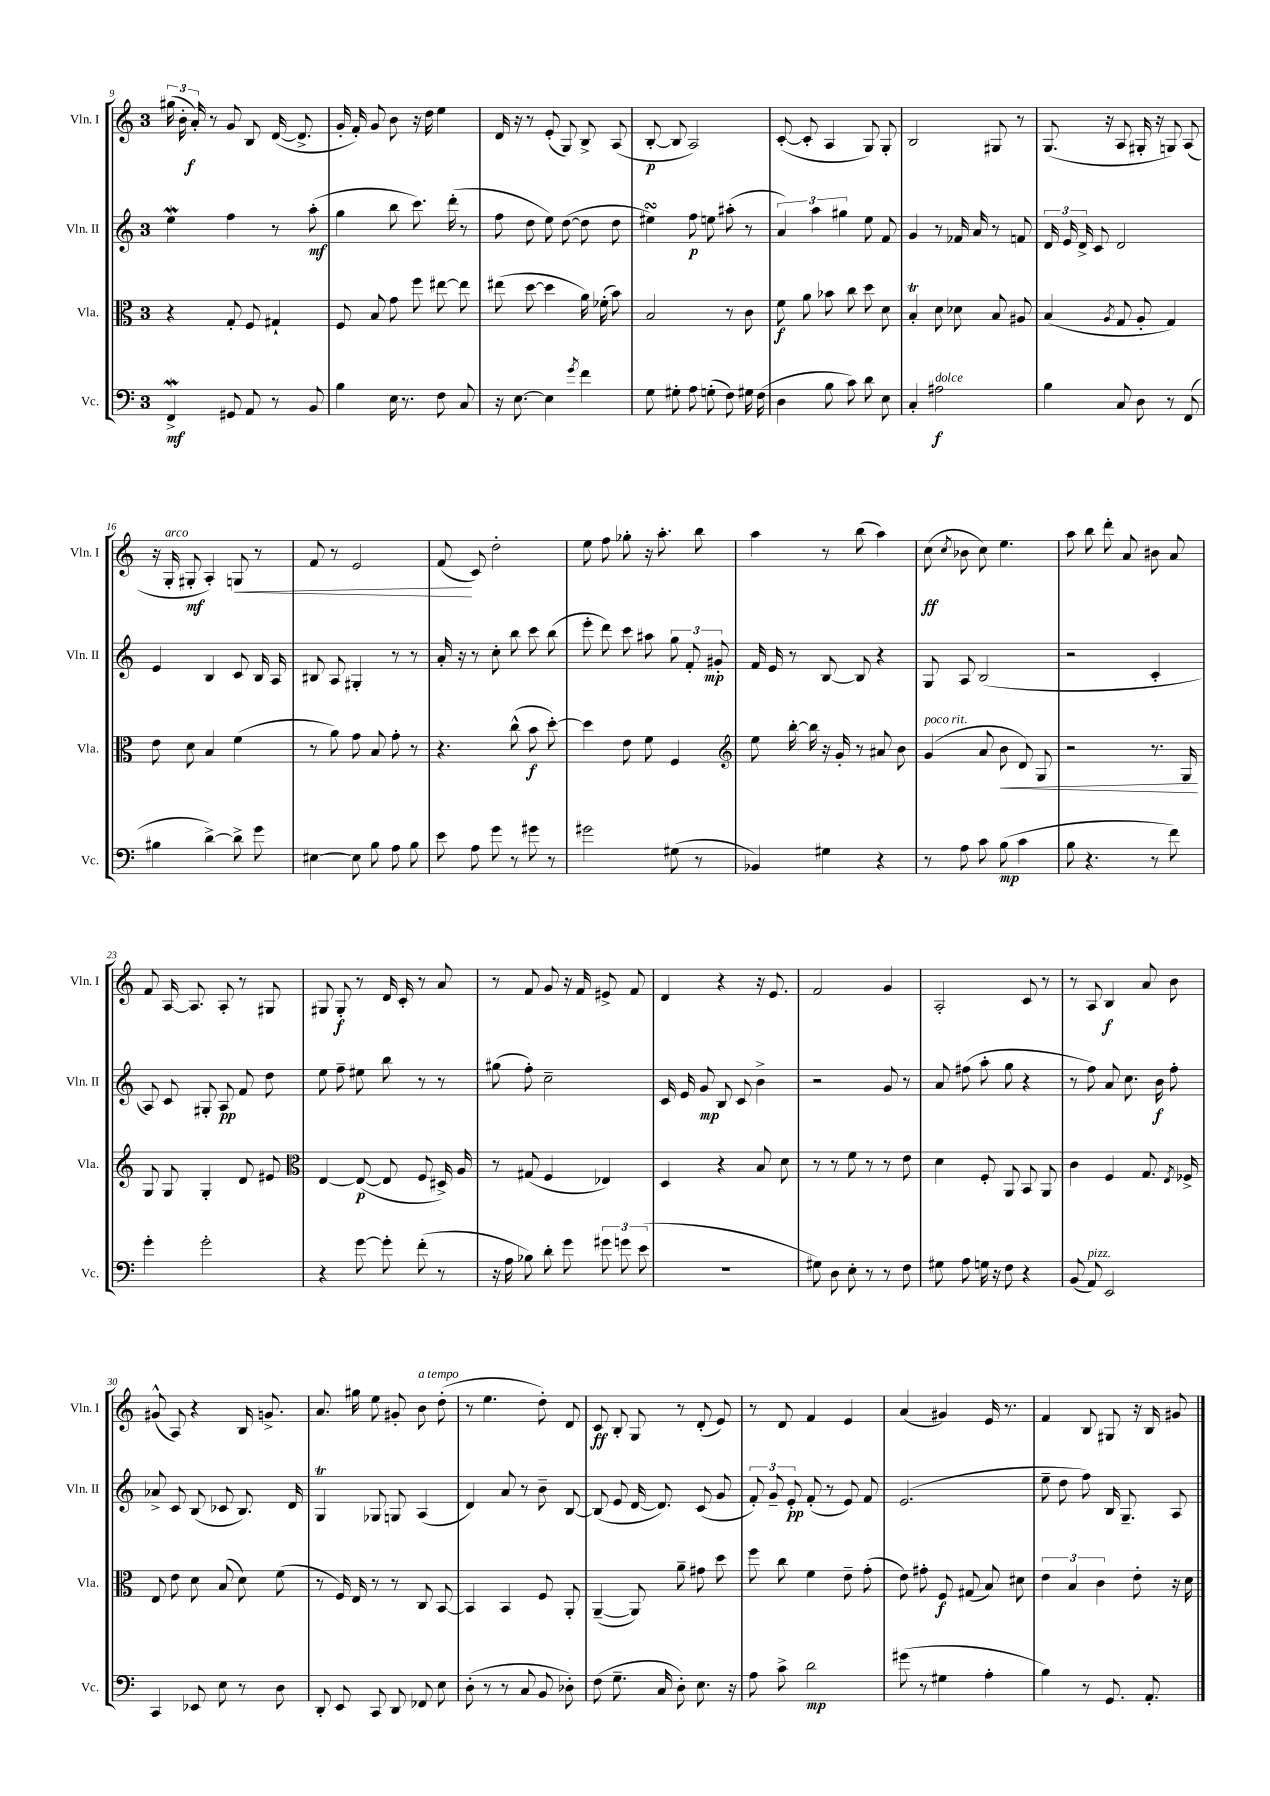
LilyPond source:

<<
\new StaffGroup <<
\new Staff = "s0" \with { instrumentName = "Vln. I" shortInstrumentName = "Vln. I" } {
    \clef treble \key c \major \once \override Staff.TimeSignature.style = #'single-digit \time 3/4
    \autoBeamOff \tuplet 3/2 { gis''16( b'16-. a'16-.\f) } r8 g'8 b8 d'16~( d'8.-> |
    g'16-. f'16-.) g'8 b'8 r16 d''16 e''4 |
    d'16 r16 r8 e'8-.( g8) b8-> a8( |
    b8~-.\p b8 a2) |
    c'8~-.( c'8-. a4 g8) g8-. |
    b2 gis8 r8 |
    g8.( r16 a8 gis16-. r16 g8) a8( |
    r16 g16-.^\markup { \italic "arco" } gis8-.\mf a4-.) g8\< r8 |
    f'8 r8 e'2 |
    f'8\!( c'8) d''2-. |
    e''8 f''8 ges''8-. r16 a''8.-. b''8 |
    a''4 r8 b''8( a''4) |
    c''8\ff( \acciaccatura { c''8 } bes'8 c''8) e''4. |
    a''8 b''8 d'''8-. a'8 bis'8 a'8 |
    f'8 a16~ a8. a8-. r8 gis8 |
    gis8 gis8-.\f r8 d'16 c'16-. r8 a'8 |
    r8 f'8 g'8 r16 f'16 eis'8-> f'8 |
    d'4 r4 r16 e'8. |
    f'2 g'4 |
    a2-. c'8 r8 |
    r8 a8 b4\f a'8 b'8 |
    gis'8-^( a8) r4 b16 g'8.-> |
    a'8. gis''16 e''8 gis'8-. b'8^\markup { \italic "a tempo" } d''8-.( |
    r8 e''4. d''8-.) d'8 |
    c'8\ff b8-. g8 r8 d'8-.( e'8) |
    r8 d'8 f'4 e'4 |
    a'4( gis'4) e'16 r8. |
    f'4 b8 gis8 r16 b16 gis'8 \bar "|." |
}
\new Staff = "s1" \with { instrumentName = "Vln. II" shortInstrumentName = "Vln. II" } {
    \clef treble \key c \major \once \override Staff.TimeSignature.style = #'single-digit \time 3/4
    \autoBeamOff e''4\mordent f''4 r8 a''8-.\mf( |
    g''4 b''8 c'''8.) d'''16-.( r8 |
    f''8 d''8 e''8) d''8~( d''8 d''8 |
    eis''4\turn) f''8\p e''8 ais''8-.( r8 |
    \tuplet 3/2 { a'4) a''4 gis''4 } e''8 f'8 |
    g'4 r8 fes'16 a'16 r8 f'8 |
    \tuplet 3/2 { d'16 e'16 d'16-> } c'8 d'2 |
    e'4 b4 c'8 b16 a16 |
    bis8 a8 gis4-. r8 r8 |
    a'16-. r16 r8 c''8-. b''8 c'''8 b''8( |
    e'''8-. d'''8) c'''8 ais''8 \tuplet 3/2 { g''8 f'8-. gis'8-.\mp } |
    f'16 e'16 r8 b8~ b8 r4 |
    g8 a8 b2( |
    r2 c'4-. |
    a8) c'8 gis8-. a8\pp f'8 d''8 |
    e''8 f''8-- eis''8 b''8 r8 r8 |
    gis''8( f''8-.) c''2-- |
    c'16 e'16 g'8\mp b8 c'8 b'4-> |
    r2 g'8 r8 |
    a'8 fis''8( a''8-. g''8 r4 |
    r8 f''8) a'8 c''8. b'16\f f''8-. |
    aes'8-> c'8 b8( ces'8 b8.) d'16 |
    g4\trill ges8 g8 a4( |
    d'4) a'8 r8 b'8-- b8~ |
    b8( e'8 d'16~ d'8.) c'8( g'8 |
    \tuplet 3/2 { f'8-.) g'8-- e'8-.\pp } f'8-.( r8 e'8) f'8 |
    e'2.( |
    e''8-- d''8 f''8) b16 g8.-- a8 \bar "|." |
}
\new Staff = "s2" \with { instrumentName = "Vla." shortInstrumentName = "Vla." } {
    \clef alto \key c \major \once \override Staff.TimeSignature.style = #'single-digit \time 3/4
    \autoBeamOff r4 g8-. f8 gis4-! |
    f8 b8 g'8 f''8 eis''8~ eis''8 |
    eis''8( d''8~ d''4 a'16) fes'16-.( b'8) |
    b2 r8 c'8 |
    f'8\f a'8 bes'8 c''8 d''8 d'8 |
    b4-.\trill d'8 des'8 b8 ais8 |
    b4( \acciaccatura { a8 } g8 a8-. g4) |
    e'8 d'8 b4 f'4( |
    r8 a'8) g'8 b8 g'8-. r8 |
    r4. c''8-^( b'8\f d''8~-.) |
    d''4 e'8 f'8 f4 |
    \clef treble e''8 b''16~-. b''16 r16 g'16-. r8 ais'8 b'8 |
    g'4^\markup { \italic "poco rit." }( a'8 b'8\< d'8) g8 |
    r2 r8. g16\! |
    g8 g8 g4-. d'8 eis'8 |
    \clef alto e4~ e8~\p( e8 f8 dis16->) a16 |
    r8 gis8( f4 ees4) |
    d4 r4 b8 d'8 |
    r8 r8 f'8 r8 r8 e'8 |
    d'4 f8-. a,8 b,8 a,8 |
    c'4 f4 g8. \acciaccatura { e8 } fes16-> |
    e8 e'8 d'8 b8( d'8) f'8( |
    r8 f16) e16 r8 r8 c8 b,8~ |
    b,4 b,4 f8 a,8-. |
    a,4~--( a,8) a'8-- gis'8 d''8 |
    f''8 c''8 f'4 e'8-- g'8-.( |
    e'8) gis'8-. f8\f gis8( b8) dis'8 |
    \tuplet 3/2 { e'4 b4 c'4 } e'8-. r16 d'16 \bar "|." |
}
\new Staff = "s3" \with { instrumentName = "Vc." shortInstrumentName = "Vc." } {
    \clef bass \key c \major \once \override Staff.TimeSignature.style = #'single-digit \time 3/4
    \autoBeamOff f,4->\mordent\mf gis,8 a,8 r8 b,8 |
    b4 e16 r8. f8 c8 |
    r16 e8.~ e4 \acciaccatura { g'8 } f'4 |
    g8 gis8-. a8 g8-.( f8) gis16 f16( |
    d4 b8 c'8) d'8 e8 |
    c4-. ais2\f^\markup { \italic "dolce" } |
    b4 c8 d8 r8 f,8( |
    bis4 d'4~->) d'8-> g'8 |
    eis4~ eis8 b8 a8 b8 |
    e'8 a8 g'8 r8 gis'8 r8 |
    gis'2 gis8( r8 |
    bes,4) gis4 r4 |
    r8 a8 c'8 b8\mp( c'4 |
    b8 r4. r8 f'8) |
    g'4-. g'2-. |
    r4 g'8~ g'8-. f'8-.( r8 |
    r16 a16 bes8) d'8-. g'8 \tuplet 3/2 { gis'8 g'8 e'8( } |
    R2. |
    gis8) d8 e8-. r8 r8 f8 |
    gis8 a8 g16 r16 f8 r4 |
    b,8( a,8^\markup { \italic "pizz." }) e,2 |
    c,4 ees,8 e8 r8 d8 |
    d,8-. e,8 c,8 d,8 fes,8 e8 |
    d8-.( r8 r8 c8 b,8 des8-.) |
    f8( g8.-- c16 d8-.) e8. r16 |
    a8 c'8-> d'2\mp |
    gis'8( r8 gis4 a4-. |
    b4) r8 g,8. a,8.-. \bar "|." |
}
>>
>>
\layout { \context { \Score currentBarNumber = #9 } }
